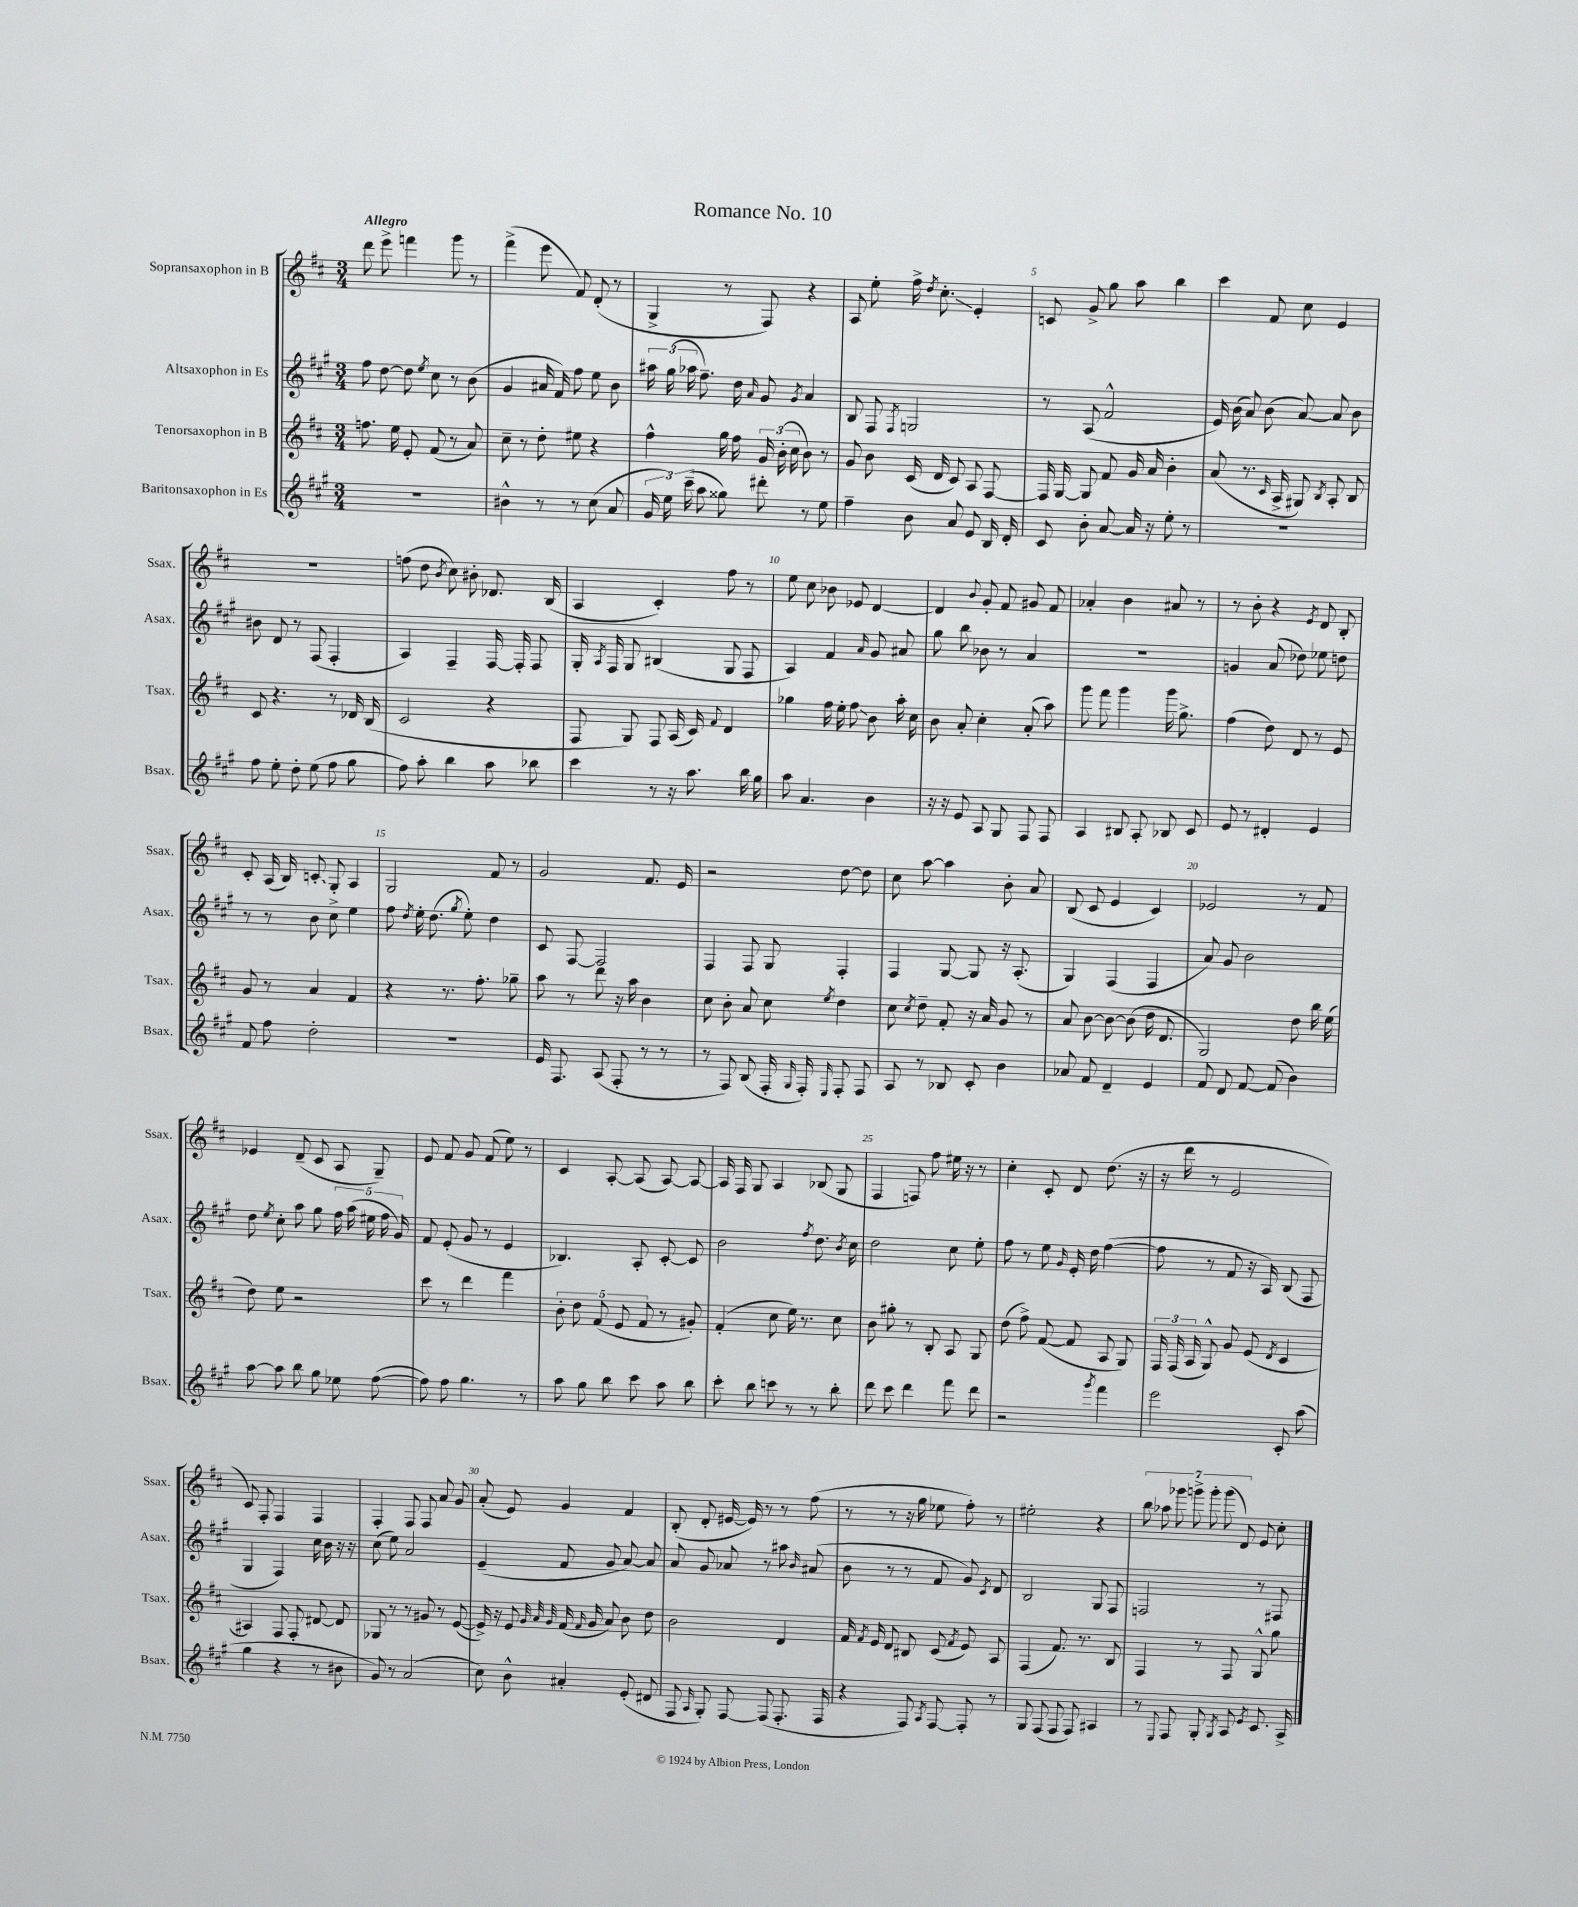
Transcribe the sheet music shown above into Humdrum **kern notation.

**kern	**kern	**kern	**kern
*staff4	*staff3	*staff2	*staff1
*clefG2	*clefG2	*clefG2	*clefG2
*k[f#c#g#]	*k[f#c#]	*k[f#c#g#]	*k[f#c#]
*M3/4	*M3/4	*M3/4	*M3/4
2.r	8.ff	8ff#	8ddd
.	.	[8dd	8eee^
.	16ee	.	.
.	8e'	8dd]	4fff
.	.	8qee	.
.	(8f#	8cc#	.
.	8r	8r	8ggg
.	8a)	(8b	8r
=	=	=	=
4b#^^	8cc#~	4g#	(4fff#^
.	8r	.	.
8r	8dd'	16a#	8eee
.	.	16f#)	.
8r	8ee#	8ff#	8f#)
(8cc#	4r	8ee	(8d'
8a	.	8b	8r
=	=	=	=
24g#	4ff#^^	24aa#	4G^
24ee)	.	(24gg#	.
(24ccc#~	.	24aa-	.
8aa	.	8.ff#~)	.
8gg##)	16gg	.	8r
.	16ff#	16dd	.
.	.	16qqa	.
8ddd#'	24g	8g#	8F#)
.	(24b'	.	.
.	24cc#	.	.
.	.	8qg#	.
8r	8b)	4a	4r
8ee	8r	.	.
=	=	=	=
4ff#~	8g	8B	8A
.	8b	8F#	8ee'
.	.	8qF#	.
8b	(16c#	2G	16ff#^
.	.	.	8qdd
.	16d	.	8.cc#'
8a	8c#)	.	.
8e	8A	.	4e'
16B	[8F#	.	.
16d'	.	.	.
=	=	=	=
8c#	16F#]	8r	8c
.	[16G	.	.
8b'	8G]	(8A	8g^
[8a	8f#	2f#^^	8gg
16a]	16g	.	8aa
16r	16a	.	.
8ee'	4b'	.	4bb
8r	.	.	.
=	=	=	=
2.r	(8a	16e)	4ccc#
.	.	(16b	.
.	8.r	8a)	.
.	.	(8b	8f#
.	16qqc#	.	.
.	16A^	.	.
.	8G#)	[8a)	8cc#
.	8qB	.	.
.	8A'	8a]	4e
.	8B	8b	.
=	=	=	=
8ff#	8c#	8b#	2.r
8ee'	4.r	8d	.
8dd'	.	8r	.
(8ee	.	(8F#	.
8ff#	8r	4F#'	.
8gg#	16d-	.	.
.	(16B	.	.
=	=	=	=
8ff#)	2c#	4A)	(8ff
8aa'	.	.	8dd
.	.	.	8qb
4bb	.	4F#~	8cc#)
.	.	.	8b#'
8aa	4r	[16F#	8.d-
.	.	16F#']	.
8bb-	.	8F#	.
.	.	.	(16B
=	=	=	=
4ccc#	8F#	16G#'	4A
.	.	8qA	.
.	.	16F#	.
.	8G)	8G#	.
8r	8F#	(4B#	4c#')
16r	(16A	.	.
8.aa	16c#)	.	.
.	8qqf#	.	.
.	4d	8G#	8ff#
16bb	.	8F#	8r
16gg#	.	.	.
=	=	=	=
8aa	4gg-	4A)	8ee
4.a	.	.	8cc#
.	16ff#	4f#	8b-
.	16ee'	.	.
.	8ff#	.	8e-
.	.	16qqa	.
4b	8b	8g#	[4d
.	16aa'	8a#	.
.	16cc#	.	.
=	=	=	=
16r	8b	8gg#	4d]
16r	.	.	.
8e	8a'	8bb	.
.	.	.	8qqb
8A	4cc#'	8b-	8g'
8G#	.	8r	8f#
8F#	(8a'	4a	8g#
8F#	8aa)	.	8f#
=	=	=	=
4A	8ggg	2.r	4a-'
.	8fff#	.	.
8B#	4ggg	.	4b
8A'	.	.	.
8B-	16ggg	.	8a#
.	8.gg^	.	.
8c#	.	.	8r
=	=	=	=
8e	(4ff#	4g	8r
8r	.	.	8b'
4d#'	8dd)	(8a	4r
.	8d	8dd-)	.
.	.	.	8qe
4e	8r	8ee-	8d
.	8e	8dd	8B'
=	=	=	=
8f#	8g	8r	8c#'
8ff#	8r	8r	(16A
.	.	.	16B)
2dd'	4a	8b	8c'
.	.	8cc#^	8G'
.	4f#	4ee	4A
=	=	=	=
2.r	4r	8ff#	2G
.	.	8qdd	.
.	.	16ee'	.
.	.	(8.dd	.
.	8.r	.	.
.	.	8qgg#	.
.	.	8ee')	.
.	8.ff#'	.	.
.	.	4dd	8f#
.	8gg-~	.	8r
=	=	=	=
16e	8aa	8c#	2g
8.F#	.	.	.
.	8r	[8F#	.
(8A	8ddd	2F#]	.
8F#'	16r	.	.
.	16aa	.	.
8r	4b	.	8.f#
8r	.	.	.
.	.	.	16e
=	=	=	=
8r	8cc#	4F#	2r
8F#)	8b'	.	.
(8B	8a	8F#	.
16F#'	8cc#	8G#	.
16qqG#	.	.	.
16F#')	.	.	.
16qqE	8qee	.	.
8F#'	4dd	4F#'	[8dd
8F#	.	.	8dd]
=	=	=	=
8A	8cc#	4F#	8cc#
.	8qcc#	.	.
8r	8dd~	.	[8aa
8B-	8f#'	[8G#	4aa]
8c#'	16r	8G#]	.
.	16a	.	.
4b	8g	16r	8b'
.	.	(8.A'	.
.	8r	.	8a
=	=	=	=
8a-	8a	4G#)	(8B
8f#	[8b	.	8c#
4d~	8b_	(4F#	4e
.	(8b]	.	.
4e	16dd	4F#	4c#)
.	8.d	.	.
=	=	=	=
8f#	2G)	8a)	2e-
8d	.	8g#	.
[8f#	.	2b	.
(8f#]	.	.	.
4b)	8dd	.	8r
.	16bb	.	8f#
.	(16ee	.	.
=	=	=	=
[8aa	8dd)	8dd	4e-
.	.	8qee	.
8aa]	8ee	8cc#'	.
8bb	2r	8aa	(8d~
8gg#	.	8gg#	8c#
8ee-	.	20ff#	8A
.	.	(20aa	.
.	.	20ee#	.
([8ff#	.	.	8G~)
.	.	20ff#	.
.	.	20g#)	.
=	=	=	=
8ff#])	8ccc#	8f#	8e
8ff#	8r	(8e'	8f#
4.gg#	4ddd	8g#	8g
.	.	8r	(8f#
.	4fff#	4e	8ee)
8r	.	.	8r
=	=	=	=
8aa	10b'	4.B-)	4c#
.	10dd	.	.
8gg#	.	.	.
.	(10f#	.	.
8bb	.	.	[8A'
.	10e	.	.
8ccc#	.	8A'	(8A]
.	10f#	.	.
8aa	8r	[8c#'	[8A)
8bb	8g#')	8c#]	8A_
=	=	=	=
8ccc#'	(4f#'	2b	16A]
.	.	.	16F#
8bb	.	.	8G
8ccc	8cc#	.	4A
8r	16ee)	.	.
.	8.r	.	.
.	.	8qff#	.
8r	.	8.dd	(8B-
8bb'	8cc#	.	8G
.	.	8qb	.
.	.	16cc#	.
=	=	=	=
8ddd	8b	2dd	4F#
8ccc#	8gg#'	.	.
4ddd	8r	.	8F)
.	8B'	.	8ff#
8fff#	8A	8cc#	16ee#
.	.	.	16r
8ddd	8G	8ee'	8r
=	=	=	=
2r	(8dd	8ff#	4cc#'
.	8ff#^)	8r	.
.	([8f#	8ee	8c#'
.	.	16qqg#	.
.	8f#]	16e'	8d
.	.	16dd	.
8qggg#	.	.	.
4fff#	8A	([4ff#	(8.dd
.	8G)	.	.
.	.	.	16r
=	=	=	=
2eee	24F#	8ff#]	16r
.	(24F#	.	.
.	.	.	16ddd
.	24A	.	.
.	8G^^)	8r	8r
.	8g	8f#	2e
.	(8e	16r	.
.	.	16A)	.
.	8qd	.	.
8c#'	4c#	(8B	.
(8aa	.	8F#	.
=	=	=	=
4gg#	4A#)	4G#	8c#)
.	.	.	8F#'
4r	8F#	4F#)	4F#
.	8F#'	.	.
8r	[8d#	16cc#	4F#
.	.	16b	.
8b#	8d#]	16r	.
.	.	16r	.
=	=	=	=
8g#)	8G-	(8cc#	4F#'
8r	8r	8ee)	.
(2a	8r	2a	8F#
.	8g#	.	8F#
.	8r	.	8a
.	([8e	.	8g
=	=	=	=
8cc#)	16e^])	(4e~	(8a'
.	16r	.	.
8b^^	8e	.	8e)
.	32qqg	.	.
.	32qqa	.	.
.	32qqg	.	.
4a#'	(16f#	8f#	4g
.	16qqf#	.	.
.	16g	.	.
.	8a)	8g#	.
(8e'	8b	[8a)	4f#
8d#	8dd	8a]	.
=	=	=	=
8F#	2b	8a	(8B'
16qqA	.	.	.
8G#')	.	8g#	8d'
[8F#	.	8a-	[16e#
.	.	.	16e#])
(8F#]	.	8r	8r
8.F#'	4d	8aa#	8r
.	.	16qqb	.
.	.	(8a#	(8ff#
16F#	.	.	.
=	=	=	=
4r	16f#	8b	8r
.	8qf#	.	.
.	16e	.	.
.	8d	8r	8r
8F#)	8B#	8r	16r
.	.	.	16gg
8qA	.	.	.
[8F#	(8c#	8f#	8ee-
.	8qf#	.	.
8F#']	8e)	8g#)	8ff#')
.	.	8qc#	.
8r	8A	8d	8r
=	=	=	=
8G#	(4F#	2B	2ee#'
(8F#	.	.	.
8F#	8.f#)	.	.
8F#)	.	.	.
.	8.r	.	.
4A#	.	8G#	4r
.	8B	8F#	.
=	=	=	=
8r	4F#	2F	14bb
.	.	.	14aa-
8qqE	.	.	.
8F#	.	.	.
.	.	.	14ggg-
.	.	.	14ggg^
8G#'	8r	.	.
.	.	.	14ggg'
.	.	.	(14ggg
8qG#	.	.	.
8A	8F#	.	.
.	.	.	14d)
8qe	.	.	.
8.c#	8G^^	8r	8e
.	8gg	8F#	8cc#'
16A^	.	.	.
==	==	==	==
*-	*-	*-	*-
